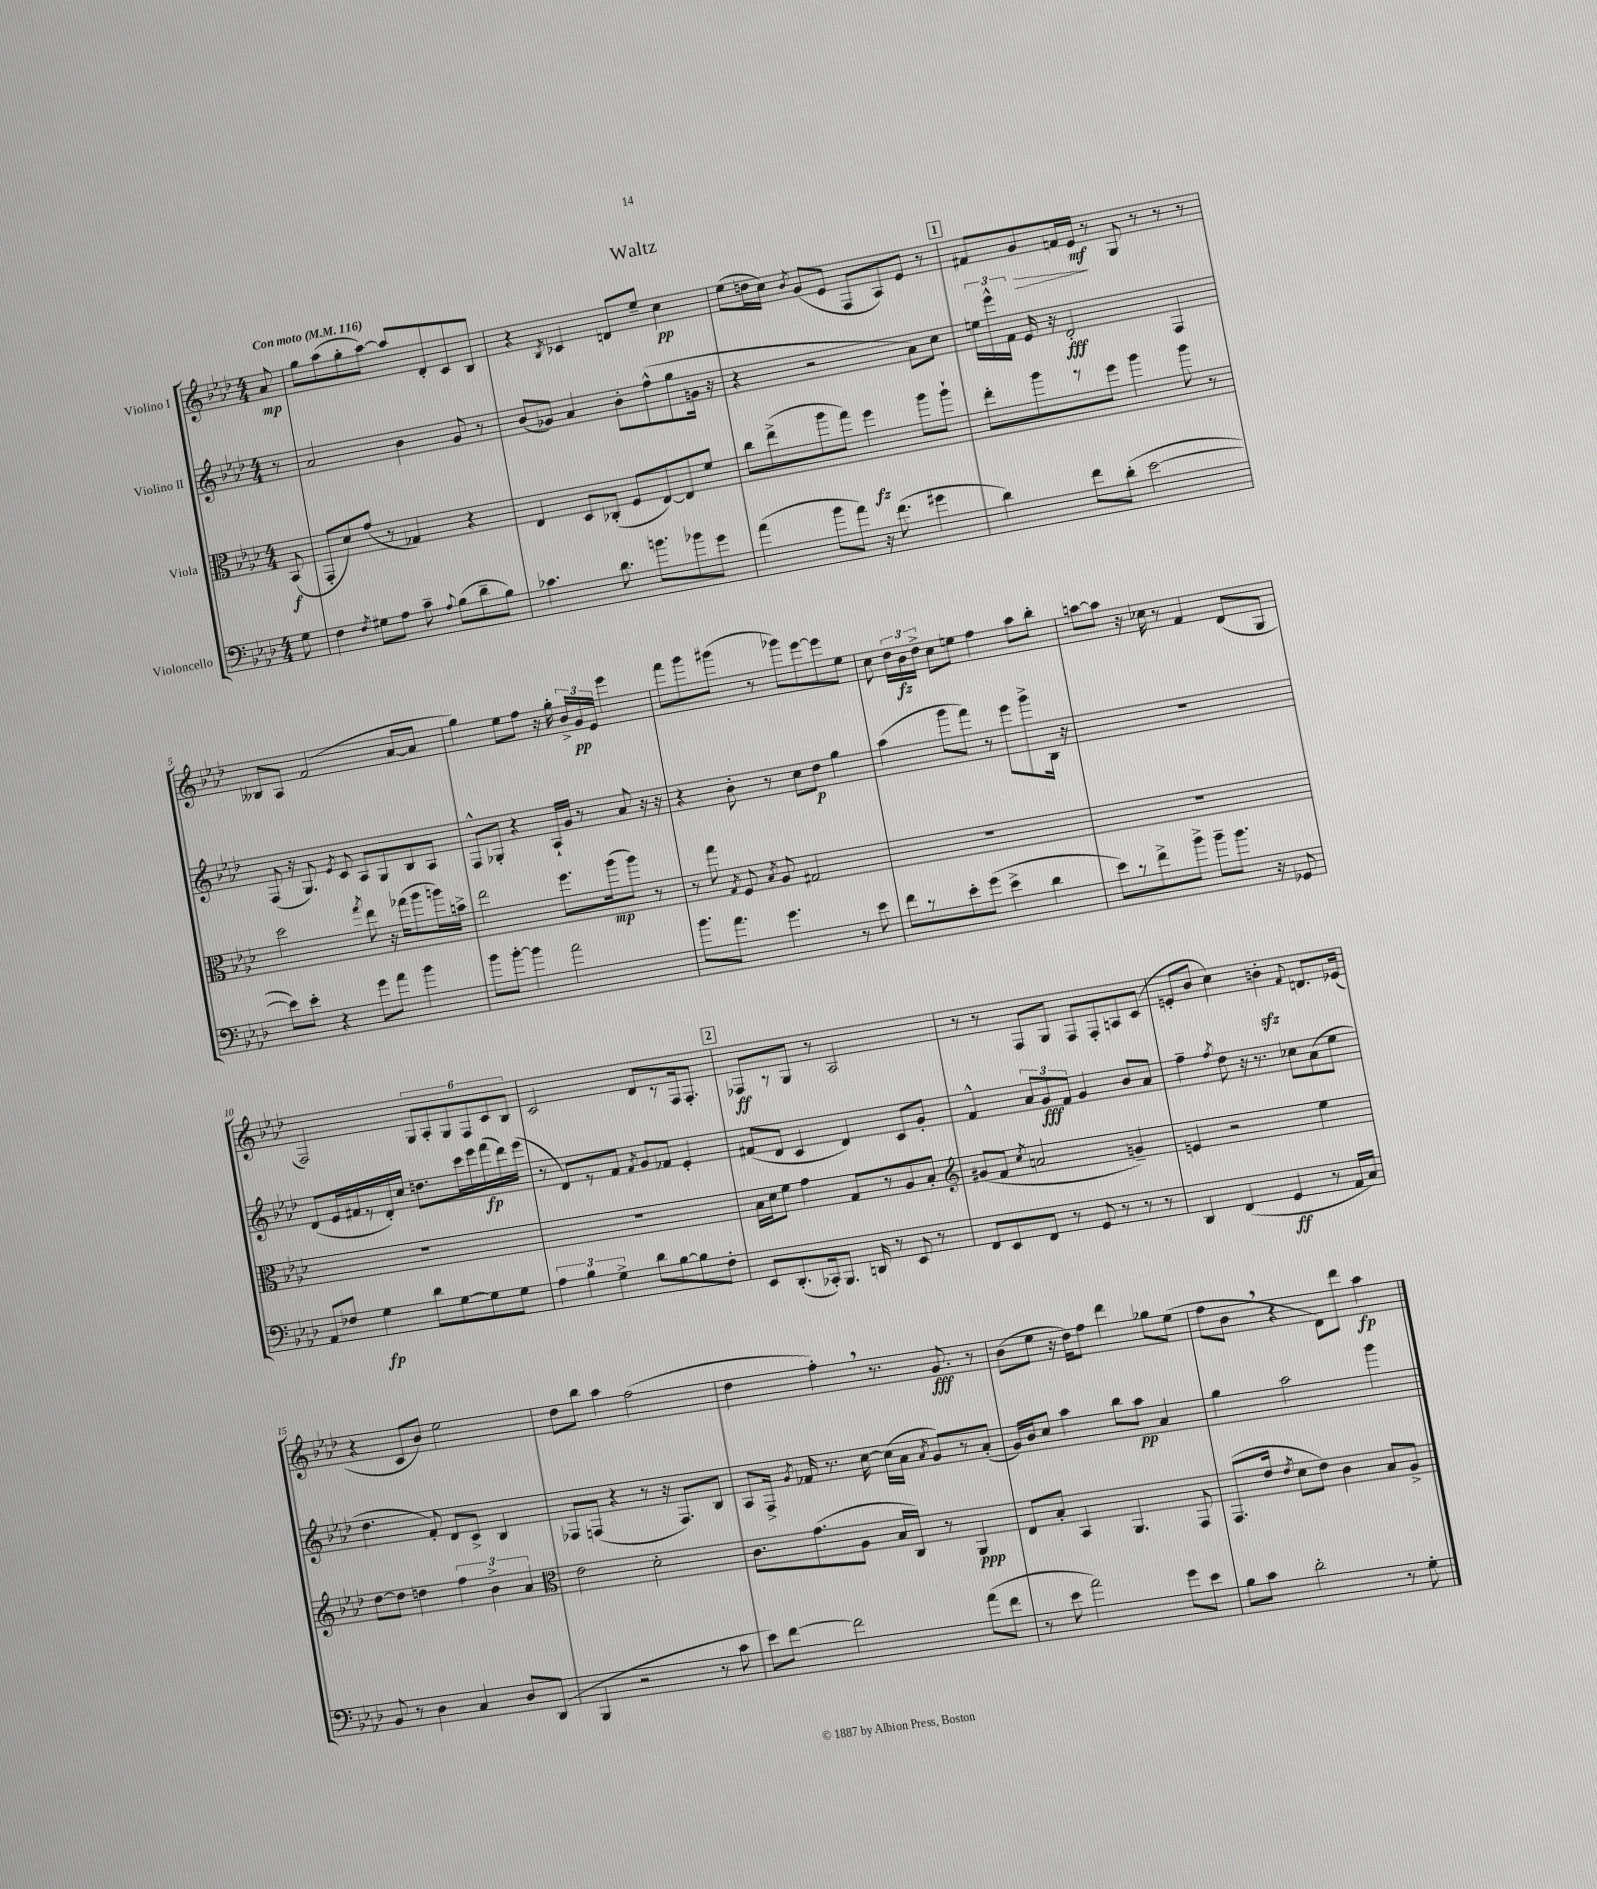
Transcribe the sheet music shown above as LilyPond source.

\header { title = "Waltz" }
<<
\new StaffGroup <<
\new Staff = "s0" \with { instrumentName = "Violino I" } {
    \clef treble \key aes \major \numericTimeSignature \time 4/4 \partial 8 \tempo "Con moto" 4 = 116
    \autoBeamOff aes'8\mp |
    g''8[ aes''8( g''8-. aes''8]~) aes''8[ des'8-. c'8 bes8] |
    r4 \acciaccatura { bes8 } ces'4 d'8[ ees''8]-- c''4\pp |
    ees''8[( d''16 c''16]) \acciaccatura { bes'8 } g'8[( ees'8] f8[ aes8) ees'8] r8 |
    \mark \markup { \box "1" } fis'8[ g'8\> f'16 ees'16]\mf\! r8 g8 r8 r8 r8 |
    beses8[ aes8] f'2( aes'8[~ aes'8] |
    g''4) ees''8[ f''8] r16 g''16-. \tuplet 3/2 { bes'16[-> g'16\pp ees'16] } ees'''4 |
    f'''8[ g'''8 gis'''8]( r8 ges'''8[) ees'''8~ ees'''8 ees''8] |
    c''8 \tuplet 3/2 { des''16[ bes'16\fz des''16]-> } c''8[ e''8] f''4 aes''8[ bes''8]-. |
    a''8[~ a''8] r16 ces''16 r8 f'4 des'8[( g8] |
    f2) \tuplet 6/4 { g8[ aes8-. g8 f8 c'8 bes8] } |
    c'2 des'8[ r8 f16 f8.]-. |
    \mark \markup { \box "2" } fes8[\ff r8 g8] r8 aes2 |
    r8 r8 f8[ g8] f8[ f8-. a8 c'8]( |
    e'8[-. bes'8] c''4) b'4-.\sfz \appoggiatura { f'8 } d'8.[ ees'16]( |
    r4 c'8[ bes'8]) ees''2 |
    des''8[ bes''8] aes''4 f''2( |
    des''4 f''4-.) \breathe r8. g'8.\fff r8 |
    bes'8[( ees''8] r16 des''16[) f''8] des'''4 ges''8[ ees''8]( |
    f''8[ bes'8] \breathe r4 des'8[) des'''8] aes''4\fp \bar "|." |
}
\new Staff = "s1" \with { instrumentName = "Violino II" } {
    \clef treble \key aes \major \numericTimeSignature \time 4/4 \partial 8
    \autoBeamOff r8 |
    aes'2 bes'4 g'8 r8 |
    bes'8[( ges'8]) aes'4 bes'8[-. f''8-^( g''8 g'16] r16 |
    r4 r2 aes'8[) c''8] |
    \mark \markup { \box "1" } \tuplet 3/2 { e''16[ ees'''16-^ f'16] } ees'16 r16 des'2-.\fff f4 |
    f8( r16 g8.) \acciaccatura { ees'8 } c'8 aes8[ g8 bes8 aes8] |
    f8[-^ ges8]-. r4 aes16[-! g'16] r8 aes'8 r16 r16 |
    r4 bes'8-. r8 c''8[ des''8]\p g''4 |
    aes''4( g'''8[ f'''8]) r8 ees'''8[ g'''8-> bes16] r16 |
    R1 |
    des'8[( ees'16 fis'16 r8 des'16-.) c''16] d''8.[ c'''16 ees'''16 f'''16\fp( des'''16) ees'''16]( |
    r8 des'8[) r8 f'8] \acciaccatura { f'8 } g'8[ fes'8] ees'4-. |
    \mark \markup { \box "2" } fis'8[( des'8] c'4 des'4) c'8[ g'8]-. |
    f'4-^ \tuplet 3/2 { aes'8[ g'8\fff f'8] } g'4 bes'8[ aes'8] |
    f''4-- \acciaccatura { f''8 } des''8 r16 r8. ces''8[ aes'8( ees''8] |
    des''4. f'8-.) des'8[ c'8]-> bes4 |
    fes8[ f8]( r4 r8 r16 f8.[) bes8] |
    aes8[ f16]-> \acciaccatura { g'8 } fes'16 r8. c''16~ c''16[( aes'16] \acciaccatura { aes'8 } g'8[) r8 aes'8]-.( |
    g'16[) bes'16 c''8] aes''4 bes''8[ aes''8]\pp aes'4 |
    g''4 aes''2 g'''4 \bar "|." |
}
\new Staff = "s2" \with { instrumentName = "Viola" } {
    \clef alto \key aes \major \numericTimeSignature \time 4/4 \partial 8
    \autoBeamOff bes,8\f( |
    g,8[-. des'8) g'8]( r8 ges4) r4 |
    ees4 des8[ ces8]-.( f8[ ees8~) ees8 f'8] |
    c''8[ ees''8->( aes''8 g''8]) f''4\fz aes''8[ aes''8]-! |
    \mark \markup { \box "1" } ees''8[-. aes''8 r8 f''8] aes''4 aes''8 r8 |
    des''2 \acciaccatura { g''8 } ees''8 r16 ges''16[( aes''8 a''16) b'16]-> |
    ees''2 f''8.[ aes''16\mp( aes''8]) r8 |
    r8 g''8 \acciaccatura { g8 } f8 \acciaccatura { bes8 } aes8 gis2 |
    R1 |
    R1 |
    R1 |
    R1 |
    \mark \markup { \box "2" } bes16[ des'16 f'8] g'4 g8[ r8 aes8 bes8]-. |
    \clef treble gis'8[( f'8] \acciaccatura { c''8 } a'2 g'4--) |
    e'4 r2 ees''4 |
    des''8[~ des''8] d''4 \tuplet 3/2 { f''4 bes'4-> aes'4 } |
    \clef alto ees'2 des'2-. |
    c'8.[ g'8.( aes8] bes16[ c16]) r8 aes,4\ppp |
    ees8[ bes8]-. bes,4 aes,4. g,8 |
    g,8.[( ees'16] \acciaccatura { ees'8 } des'8[ ees'8]) c'4 bes8[ aes8]-> \bar "|." |
}
\new Staff = "s3" \with { instrumentName = "Violoncello" } {
    \clef bass \key aes \major \numericTimeSignature \time 4/4 \partial 8
    \autoBeamOff g8 |
    f4 \acciaccatura { f8 } gis8[ aes8] c'8-- \appoggiatura { aes8 } bes8[( des'8-- bes8]) |
    ces'4. des'8. b'8.[ bes'8 g'8] |
    aes'4( bes'8[ aes'8]) r16 f'8.( gis'4 |
    \mark \markup { \box "1" } des'4) f'8[ des'8]-.( ees'2~ |
    ees'8[) ees'8]-. r4 g'8[ aes'8] bes'4 |
    bes'8[ bes'8]~-. bes'4 aes'2 |
    bes'8.[ aes'8.] g'4. r8 ees'8 |
    f'8[ r8 ees'8-. g'8]( ees'4-> des'4 |
    ees'8[) r8 f'8-> bes'8]-> bes'8[-- bes'8.] r16 ges,8 |
    aes,8[ fes8] g4\fp des'8[ g8~ g8 g8] |
    \tuplet 3/2 { aes4 bes4 g4-> } des'8[ bes8~ bes8 f8]-. |
    \mark \markup { \box "2" } ees,8[ des,8.-.( ces,16-.) bes,,8.] d,16 r8 ees,8 r8 |
    f,8[ ees,8 f,8] r8 g,8 r8 r8 r8 |
    des,4 f,4( g,4\ff r8 aes,16[ c16]) |
    bes,8 r8 des4 c4 des8[ des,8]( |
    bes,,4 r2 r8 c'8 |
    ees'8[) f'8]~ f'2 aes'8[( f'8] |
    r8 ees'8 aes'2) g'8[ ees'8] |
    bes8[ c'8] des'2-. r8 g8-. \bar "|." |
}
>>
>>
